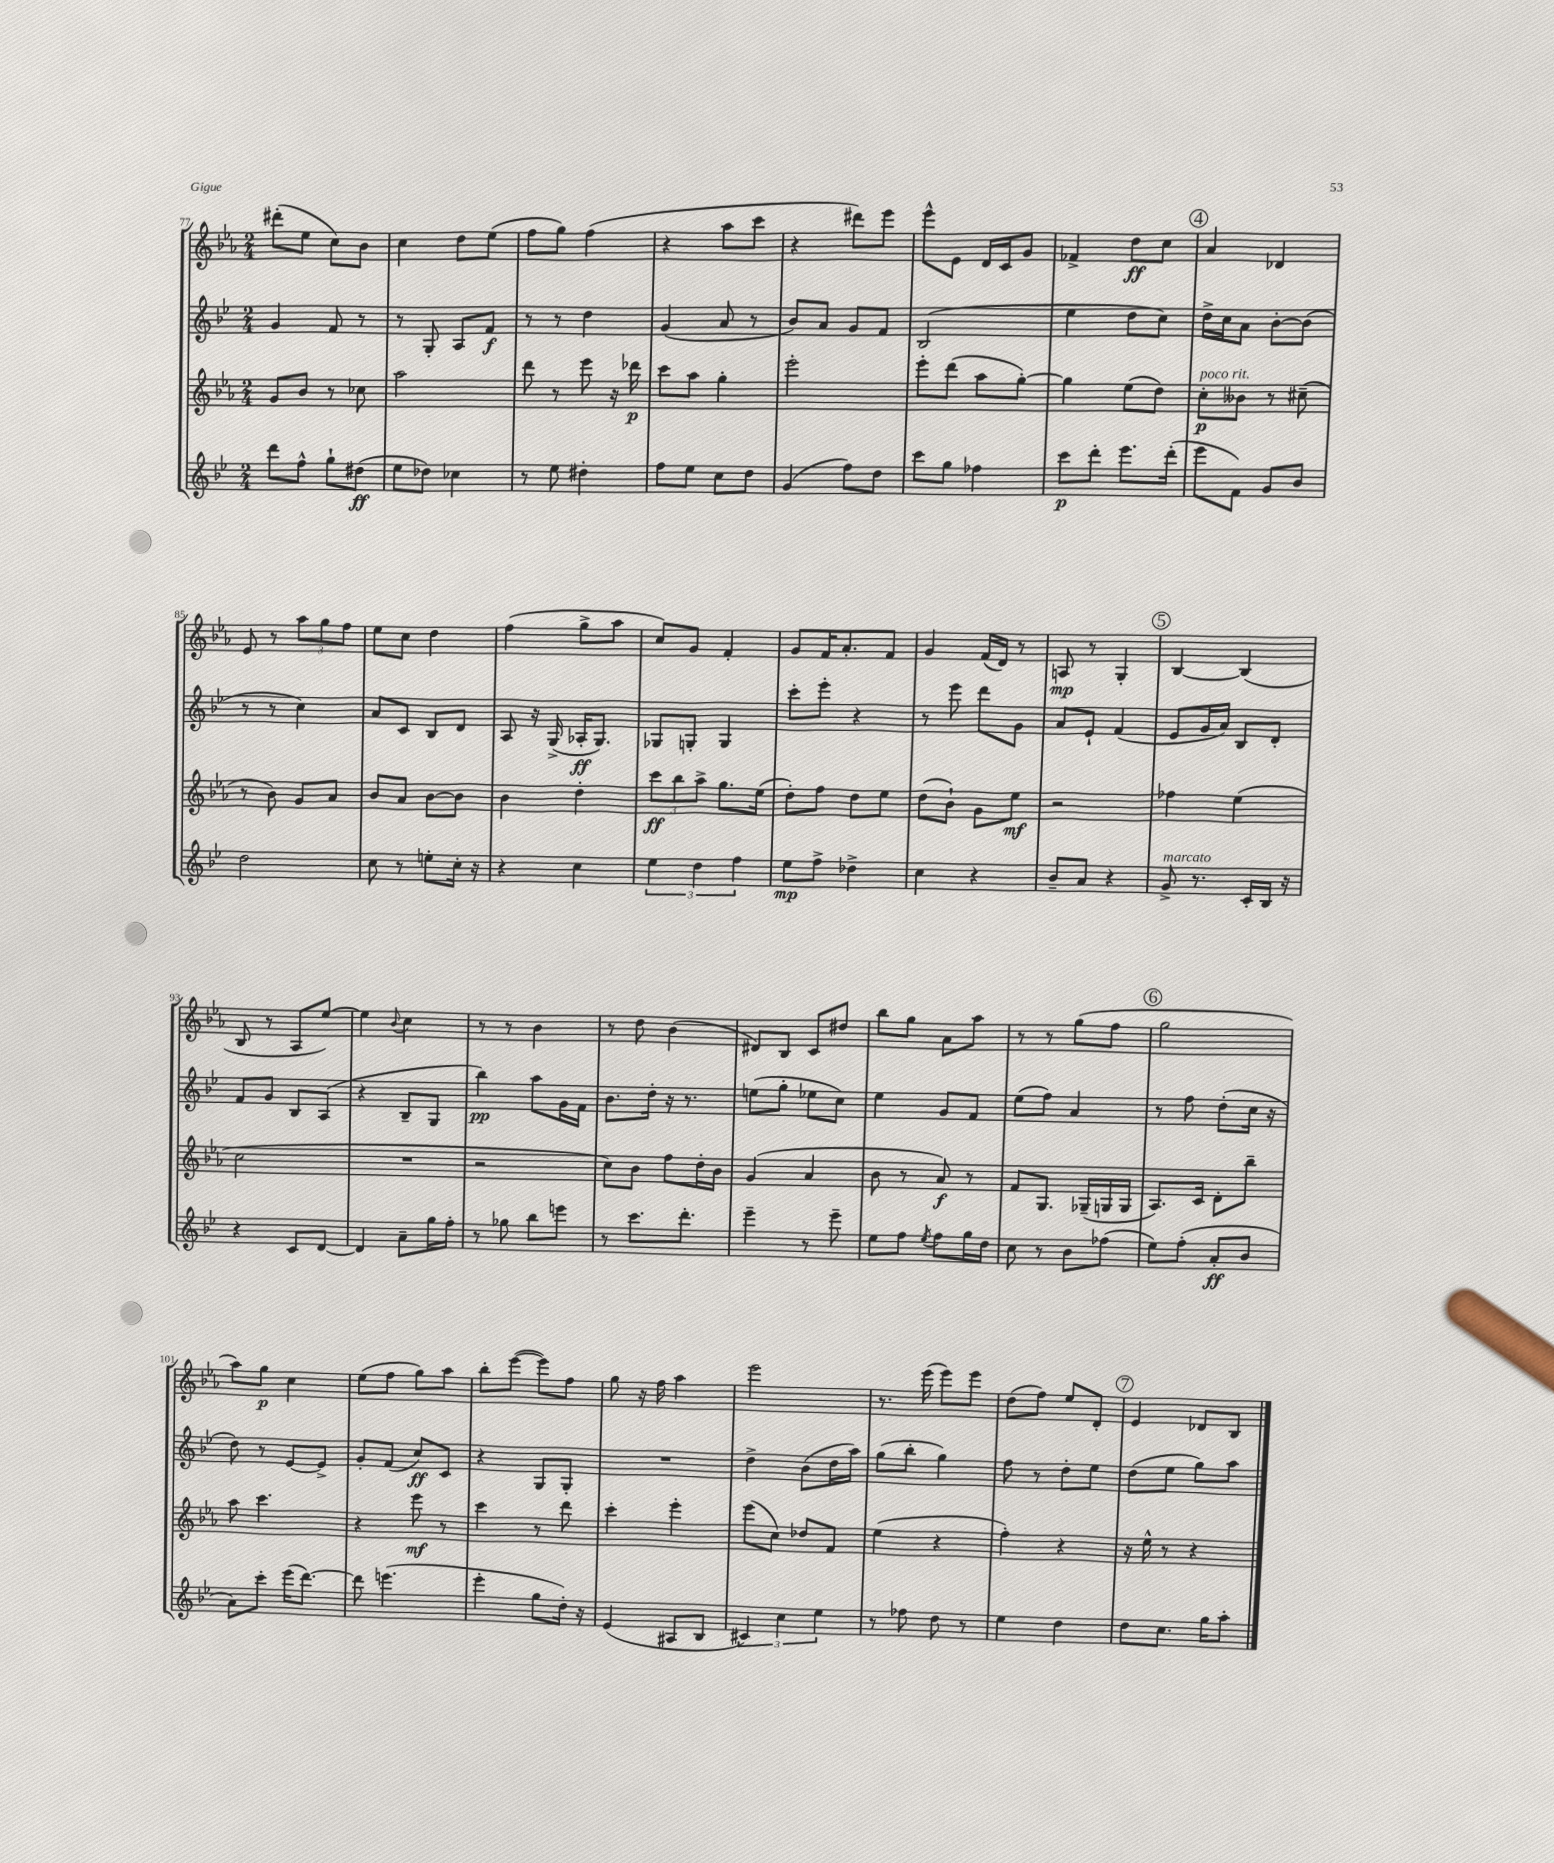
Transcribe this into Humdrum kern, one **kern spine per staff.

**kern	**kern	**kern	**kern
*staff4	*staff3	*staff2	*staff1
*clefG2	*clefG2	*clefG2	*clefG2
*k[b-e-]	*k[b-e-a-]	*k[b-e-]	*k[b-e-a-]
*M2/4	*M2/4	*M2/4	*M2/4
8ddd\L	8g/L	4g/	(8ddd#'\L
8ff^^\J	8b-/J	.	8ee-\J
8gg`\L	8r	8f/	8cc\L)
(8dd#\J	8cc-\	8r	8b-\J
=	=	=	=
8ee-\L	2aa-\	8r	4cc\
8dd-\J)	.	8G'/	.
4cc-\	.	8A/L	8dd\L
.	.	8f/J	(8ee-\J
=	=	=	=
8r	8ddd\	8r	8ff\L
8ee-\	8r	8r	8gg\J)
4dd#'\	8eee-\	4dd\	(4ff\
.	16r	.	.
.	16ddd-\	.	.
=	=	=	=
8ff\L	8ccc\L	(4g/	4r
8ee-\J	8aa-\J	.	.
8cc\L	4gg'\	8a/	8aa-\L
8dd\J	.	8r	8ccc\J
=	=	=	=
(4g/	2eee-'\	8b-/L)	4r
.	.	8a/J	.
8ff\L)	.	8g/L	8ddd#\L)
8dd\J	.	8f/J	8eee-\J
=	=	=	=
8ccc\L	8eee-'\L	(2B-/	8eee-^^\L
8gg\J	(8ddd\J	.	8e-\J
4ff-\	8aa-\L	.	16d/LL
.	.	.	16c/J
.	[8gg'\J)	.	8g/J
=	=	=	=
8ccc\L	4gg\]	4ee-\	4f-^/
8ddd'\J	.	.	.
8.eee-\L	(8ee-\L	8dd\L	8dd\L
.	8dd\J)	8cc\J)	8cc\J
(16ddd'\Jk	.	.	.
=	=	=	=
8eee-\L	8cc'\L	16dd^\LL	4a-/
.	.	16cc\J	.
8f\J)	8b--\J	8a\J	.
8g/L	8r	[8b-'\L	4d-/
8b-/J	(8cc#~\	(8b-\]J	.
=	=	=	=
2dd\	8r	8r	8e-/
.	8b-\)	8r	8r
.	8g/L	4cc\)	12aa-\L
.	.	.	12gg\
.	8a-/J	.	.
.	.	.	12ff\J
=	=	=	=
8cc\	8b-/L	8a/L	8ee-\L
8r	8a-/J	8c/J	8cc\J
8ee'\L	[8b-\L	8B-/L	4dd\
16cc'\Jk	8b-\]J	8d/J	.
16r	.	.	.
=	=	=	=
4r	4b-\	8A/	(4ff\
.	.	16r	.
.	.	(16G^/	.
4cc\	4dd'\	16A-'/LK	8gg^\L
.	.	8.G/J)	.
.	.	.	8aa-\J
=	=	=	=
6ee-\	12ccc\L	8G-/L	8cc/L)
.	12bb-\	.	.
.	.	8G'/J	8g/J
6dd\	12aa-^\J	.	.
.	8.gg\L	4G/	4f'/
6ff\	.	.	.
.	(16ee-\Jk	.	.
=	=	=	=
8ee-\L	8dd'\L)	8ccc'\L	8g/L
8ff^\J	8ff\J	8eee-'\J	16f/K
.	.	.	8.a-'/
4dd-^\	8dd\L	4r	.
.	8ee-\J	.	8f/J
=	=	=	=
4cc\	(8dd\L	8r	4g/
.	8b-`\J)	8eee-\	.
4r	8g\L	8ddd\L	(16f/LL
.	.	.	16d/JJ)
.	8ee-\J	8g\J	8r
=	=	=	=
8b-~/L	2r	8a/L	8A/
8a/J	.	8e-`/J	8r
4r	.	(4f/	4G'/
=	=	=	=
8g^/	4ff-\	8e-/L	[4B-/
8.r	.	16g/L	.
.	.	16a/JJ)	.
.	(4ee-\	8B-/L	(4B-/]
16c'/LL	.	.	.
16B-/JJ	.	8d'/J	.
16r	.	.	.
=	=	=	=
4r	2cc\	8f/L	8B-/
.	.	8g/J	8r
8c/L	.	8B-/L	8A-/L
[8d/J	.	(8A/J	[8ee-/J)
=	=	=	=
4d/]	2r	4r	4ee-\]
.	.	.	8qqb-/
8a~\L	.	8B-~/L	4cc\
16gg\L	.	8G/J	.
16ff'\JJ	.	.	.
=	=	=	=
8r	2r	4bb-\)	8r
8gg-\	.	.	8r
8bb-\L	.	8aa\L	4b-\
8eee\J	.	16g\L	.
.	.	16f\JJ	.
=	=	=	=
8r	8cc\L)	8.b-\L	8r
8.ccc\L	8b-\J	.	8dd\
.	.	16dd'\Jk	.
.	8ff\L	16r	(4b-\
8.ddd'\J	.	8.r	.
.	16dd'\L	.	.
.	16b-\JJ	.	.
=	=	=	=
4eee-~\	(4g/	(8ee\L	8d#/L)
.	.	8gg'\J	8B-/J
8r	4a-/	8ee-\L	8c/L
8eee-~\	.	8cc\J)	8dd#/J
=	=	=	=
8ee-\L	8b-\	4ee-\	8bb-\L
8ff\J	8r	.	8gg\J
8qee-/	.	.	.
8ff\L	8a-/)	8g/L	8a-\L
16gg\L	8r	8f/J	8aa-\J
16dd\JJ	.	.	.
=	=	=	=
8cc\	8f/L	(8ee-\L	8r
8r	8.G/J	8ff\J)	8r
8b-\L	.	4a/	(8gg\L
.	(16G-~/LL	.	.
(8ff-\J	16G/	.	8ff\J
.	16G/JJ	.	.
=	=	=	=
8ee-\L)	8.A-/L)	8r	2gg\
(8ff'\J	.	8ff\	.
.	16c/Jk	.	.
8a'/L	8d'\L	(8dd'\L	.
8b-/J	8bb-~\J	16cc\Jk	.
.	.	16r	.
=	=	=	=
8a\L)	8aa-\	8dd\)	8aa-\L)
8ccc'\J	4.ccc\	8r	8gg\J
(16eee-\LK	.	[8e-/L	4cc\
[8.ddd\J)	.	.	.
.	.	8e-^/]J	.
=	=	=	=
8ddd\]	4r	8g'/L	(8ee-\L
(4.eee\	.	(8f/J	8ff\J
.	8eee-\	8cc/L)	8gg\L)
.	8r	8c/J	8aa-\J
=	=	=	=
4eee-'\	4ccc\	4r	8bb-'\L
.	.	.	([8eee-\J
8gg\L	8r	8G/L	8eee-\]L)
16dd'\Jk)	8ddd\	8G'/J	8ff\J
16r	.	.	.
=	=	=	=
(4e-/	4ccc'\	2r	8gg\
.	.	.	16r
.	.	.	16ff\
8A#/L	4eee-'\	.	4aa-\
8B-/J	.	.	.
=	=	=	=
6c#/)	(8eee-\L	4dd^\	2eee-\
.	8cc\J)	.	.
6cc\	.	.	.
.	8dd-/L	(8b-\L	.
6ee-\	.	.	.
.	8f/J	16dd\L	.
.	.	16aa\JJ)	.
=	=	=	=
8r	(4ee-\	(8gg\L	8.r
8ff-\	.	8bb-'\J	.
.	.	.	(16eee-\
8dd\	4r	4gg\)	8eee-\L)
8r	.	.	8eee-\J
=	=	=	=
4ee-\	4ff'\)	8ff\	(8dd\L
.	.	8r	8ff\J)
4dd\	4r	8dd'\L	8ee-/L
.	.	8ee-\J	8d'/J
=	=	=	=
8dd\L	16r	(8dd\L	4e-/
.	16ee-^^\	.	.
8.cc\J	8r	8ee-\J	.
.	4r	8gg\L)	8d-/L
16gg\LK	.	.	.
8aa'\J	.	8aa\J	8B-/J
==	==	==	==
*-	*-	*-	*-
